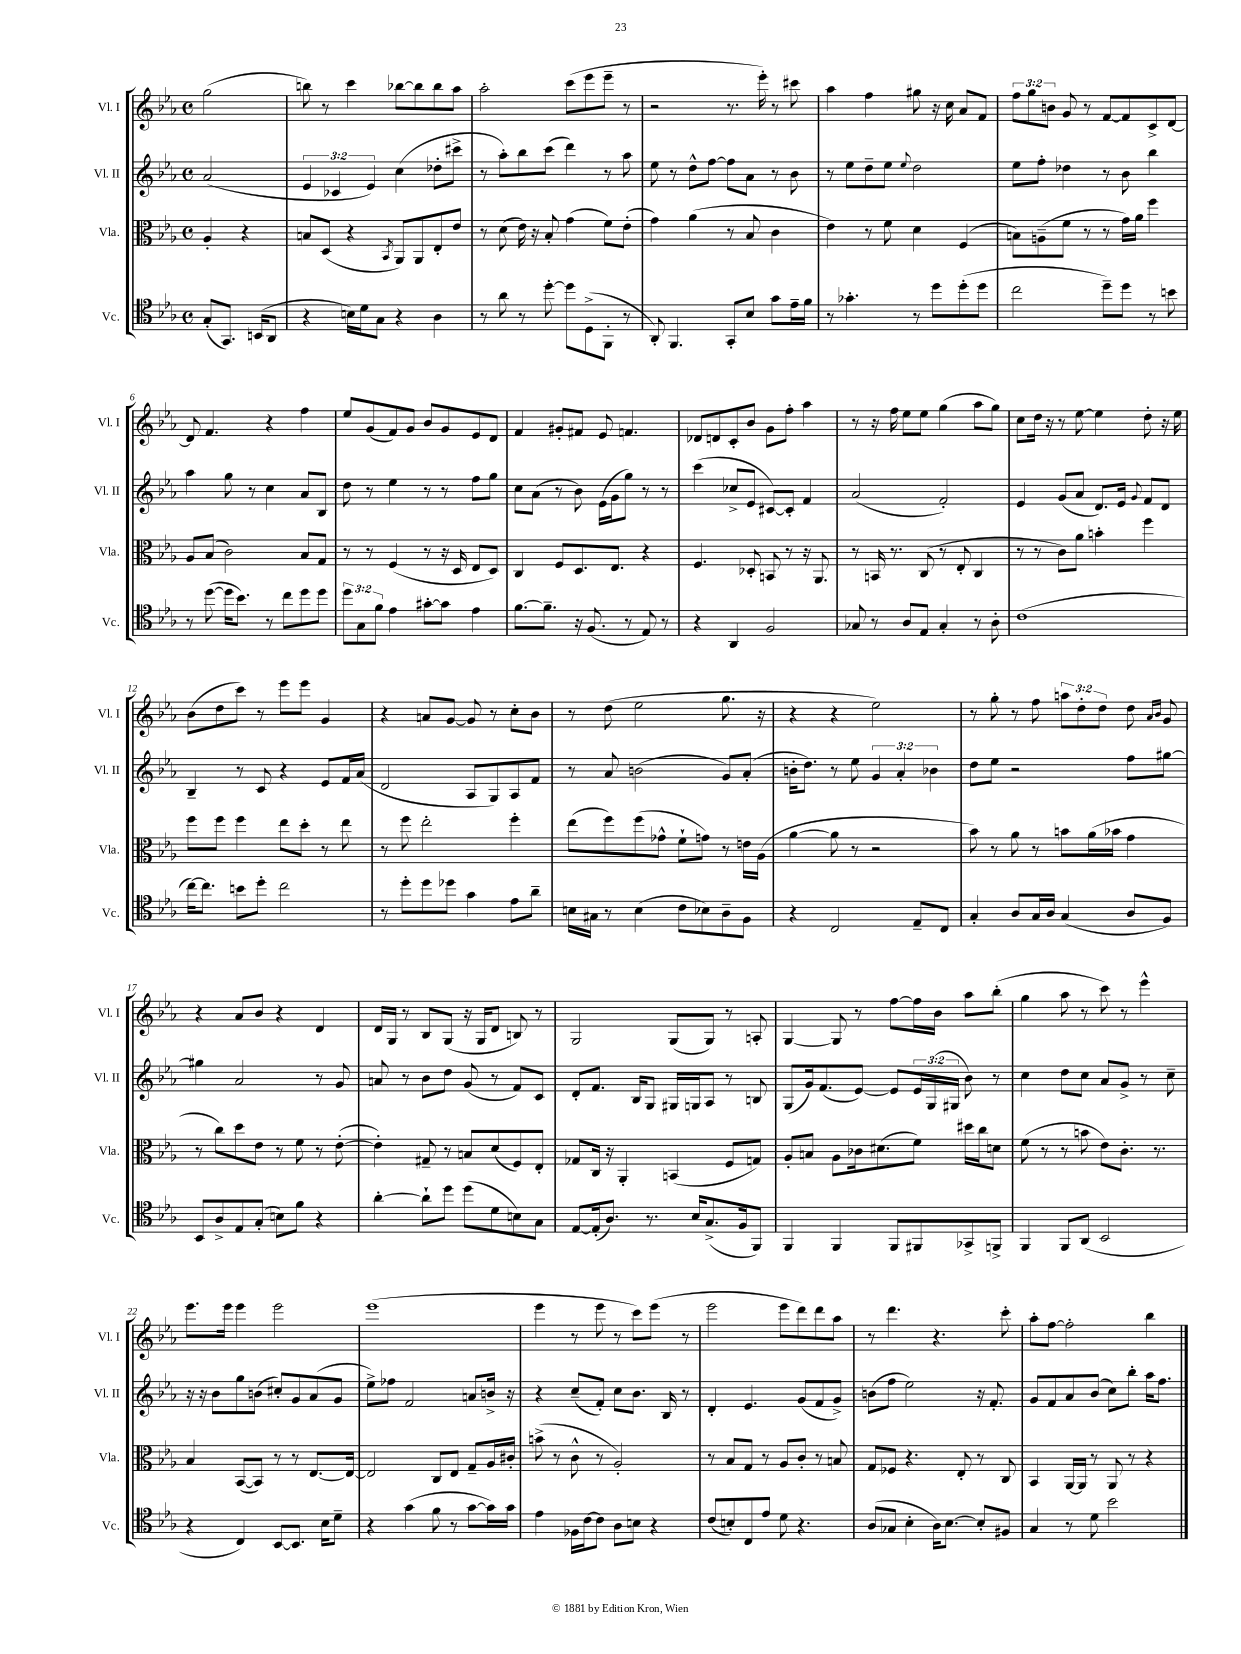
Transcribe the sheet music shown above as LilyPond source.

<<
\new StaffGroup <<
\new Staff = "s0" \with { instrumentName = "Vl. I" shortInstrumentName = "Vl. I" } {
    \clef treble \key ees \major \defaultTimeSignature \time 4/4 \override Staff.TupletNumber.text = #tuplet-number::calc-fraction-text \partial 2
    g''2( |
    b''8) r8 c'''4 bes''8~ bes''8 bes''8 aes''8 |
    aes''2-. c'''8( ees'''8 ees'''8-- r8 |
    r2 r8. ees'''16-.) r8 cis'''8 |
    aes''4 f''4 gis''8 r16 c''16 aes'8 f'8 |
    \tuplet 3/2 { f''8 g''8 b'8 } g'8 r8 f'8~ f'8 c'8-> d'8~ |
    d'8 f'4. r4 f''4 |
    ees''8 g'8( f'8) g'8 bes'8 g'8 ees'8 d'8 |
    f'4 gis'8-. fis'8 ees'8 f'4. |
    des'8 d'8 c'8-. bes'8 g'8 f''8-. aes''4 |
    r8 r16 f''16 ees''8 ees''8 g''4( aes''8 g''8) |
    c''8 d''16 r16 r8 ees''8~ ees''4 d''8-. r16 ees''16 |
    bes'8( d''8 c'''8) r8 ees'''8 ees'''8 g'4 |
    r4 a'8 g'8~ g'8 r8 c''8-. bes'8 |
    r8 d''8( ees''2 g''8. r16 |
    r4 r4 ees''2) |
    r8 g''8-. r8 f''8 \tuplet 3/2 { a''8 d''8-. d''8 } d''8 \grace { aes'16 bes'16 } g'8 |
    r4 aes'8 bes'8 r4 d'4 |
    d'16 g16 r8 bes8 g8( r16 g16 d'8 b8) r8 |
    g2 g8( g8) r8 a8-. |
    g4~ g8 r8 f''8~ f''16 bes'16 aes''8 bes''8-.( |
    g''4 aes''8 r8 c'''8) r8 ees'''4-^ |
    ees'''8. ees'''16 ees'''4 ees'''2 |
    ees'''1( |
    ees'''4 r8 ees'''8 r8 c'''8) ees'''8( r8 |
    ees'''2 ees'''8 d'''8) d'''8 aes''8 |
    r8 d'''4. r4. c'''8-. |
    aes''8-. f''8~ f''2-. bes''4 \bar "|." |
}
\new Staff = "s1" \with { instrumentName = "Vl. II" shortInstrumentName = "Vl. II" } {
    \clef treble \key ees \major \defaultTimeSignature \time 4/4 \override Staff.TupletNumber.text = #tuplet-number::calc-fraction-text \partial 2
    aes'2( |
    \tuplet 3/2 { ees'4 ces'4 ees'4) } c''4( des''8-. cis'''8-> |
    r8 aes''8-.) bes''8 c'''8( d'''4) r8 aes''8 |
    ees''8 r8 d''8-^ f''8~ f''8 aes'8 r8 bes'8 |
    r8 ees''8 d''8-- ees''8 \appoggiatura { ees''8 } d''2 |
    ees''8 f''8-. des''4 r8 bes'8 bes''4 |
    aes''4 g''8 r8 c''4 aes'8 bes8 |
    d''8 r8 ees''4 r8 r8 f''8 g''8 |
    c''8 aes'8( r8 bes'8) ees'16( g'16 g''8) r8 r8 |
    c'''4( ces''8-> ees'8 cis'8~) cis'8-. f'4 |
    aes'2( f'2-.) |
    ees'4 g'8( aes'8 d'8.) ees'16 \appoggiatura { g'8 } f'8 d'8 |
    bes4-- r8 c'8 r4 ees'8 f'16 aes'16( |
    d'2 aes8 g8) aes8 f'8 |
    r8 aes'8 b'2( g'8) aes'8-.( |
    b'16-. d''8.) r8 ees''8 \tuplet 3/2 { g'4 aes'4-. bes'4 } |
    d''8 ees''8 r2 f''8 gis''8~ |
    gis''4 aes'2 r8 g'8 |
    a'8 r8 bes'8 d''8 g'8( r8 f'8) c'8 |
    d'8-. f'8. bes16 g8 gis16 g16 aes8 r8 b8 |
    g8( g'16) f'8.( ees'8~) ees'8 \tuplet 3/2 { ees'16 g16( gis16 } bes'8) r8 |
    c''4 d''8 c''8 aes'8 g'8-> r8 c''8-- |
    r16 r16 bes'8 g''8 b'8( cis''8-.) g'8 aes'8( g'8 |
    ees''8->) fes''8 f'2 a'8 b'16-> r16 |
    r4 c''8--( f'8-.) c''8 bes'8. bes16 r8 |
    d'4-. ees'4. g'8( f'8 g'8->) |
    b'8( f''8 ees''2) r16 f'8.-. |
    g'8 f'8 aes'8 bes'8( c''8) bes''8-. aes''16 f''8. \bar "|." |
}
\new Staff = "s2" \with { instrumentName = "Vla." shortInstrumentName = "Vla." } {
    \clef alto \key ees \major \defaultTimeSignature \time 4/4 \partial 2
    aes4-. r4 |
    b8 d8( r4 \acciaccatura { bes,8 } aes,8) aes,8 ees8-. ees'8 |
    r8 d'8( ees'16) r16 bes8-. g'4( f'8) ees'8-.( |
    g'4) aes'4( r8 bes8 c'4 |
    ees'4) r8 f'8 d'4 f4( |
    b8) a8--( f'8 r8 r8 g'16) aes'16 f''4 |
    aes8 bes8( c'2) bes8 g8 |
    r8 r8 f4( r8 r16 d16 ees8 d8) |
    c4 f8 d8. ees8. r4 |
    f4. des8-. b,8 r8 r16 aes,8. |
    r8 b,16 r8. c8( r8 ees8-. c4 |
    r8 r8 c'8) aes'8 b'4-. f''4 |
    f''8 f''8 f''4 ees''8 d''8-. r8 ees''8 |
    r8 f''8 ees''2-. f''4-. |
    ees''8( f''8) f''8( ges'8-^ f'8-! g'8) r8 e'16 aes16( |
    aes'4~ aes'8 r8 r2 |
    bes'8) r8 aes'8 r8 b'8 aes'16( bes'16 g'4 |
    r8 c''8) d''8 ees'8 r8 f'8 r8 ees'8~-.( |
    ees'4-.) gis8-- r8 b8 d'8( f8) ees8-. |
    ges8 c16 r16 aes,4-. b,4( f8 g8) |
    aes8-. b8 aes8 ces'16 dis'8.( f'8) dis''16 c''16 d'8 |
    f'8( r8 r8 b'8 ees'8) c'8.-. r8. |
    bes4 bes,8~( bes,8) r8 r8 ees8.~ ees16~ |
    ees2 c8 ees8 g8-- aes16 cis'16-. |
    b'8->( r8 c'8-^ r8 aes2-.) |
    r8 bes8 g8 r8 aes8 c'8-. r8 b8 |
    g8 fes8 r4. ees8-. r8 c8 |
    bes,4 aes,16~ aes,16 r8 aes,8 r8 r4 \bar "|." |
}
\new Staff = "s3" \with { instrumentName = "Vc." shortInstrumentName = "Vc." } {
    \clef tenor \key ees \major \defaultTimeSignature \time 4/4 \override Staff.TupletNumber.text = #tuplet-number::calc-fraction-text \partial 2
    g8-.( g,8.) b,16( aes,8 |
    r4 b16) d'16 g8 r4 aes4 |
    r8 aes'8 r8 d''8~-. d''8 d8->( f,8-. r8 |
    aes,8-.) f,4. g,8-. bes8 g'8 ees'16-- f'16 |
    r8 ges'4.-. r8 d''8 d''8-.( d''8 |
    c''2 d''8--) d''8 r8 b'8 |
    r8 d''8~( d''16 bes'8.) r8 c''8 d''8 d''8 |
    \tuplet 3/2 { d''8 g8 f'8 } ees'4 gis'8~-. gis'8 ees'4 |
    f'8.~ f'8.-- r16 f8.( r8 ees8) r8 |
    r4 aes,4 f2 |
    ges8 r8 aes8 ees8 ges4-. r8 aes8-. |
    c'1( |
    c''16~) c''8. b'8 d''8-. c''2 |
    r8 d''8-. d''8 des''8 g'4 ees'8 aes'8-- |
    b16 gis16 r8 b4( c'8 bes8) aes8-- f8 |
    r4 c2 ees8-- c8 |
    g4-. aes8 g16 aes16 g4( aes8 f8) |
    bes,8 aes8-> ees8 g8-.( b8) f'8 r4 |
    aes'4~-. aes'8-! d''8 d''8( d'8 b8) g8 |
    ees8~ ees16-.( aes8.) r8. bes16 g8.->( f16 f,8) |
    f,4 f,4 f,8 fis,8 ges,8-> f,8-> |
    f,4 f,8 aes,8( bes,2 |
    r4 c4) bes,8~ bes,8. bes16 d'8-- |
    r4 g'4( f'8 r8 g'8~ g'16) g'16 |
    ees'4 fes16 c'16~ c'8 aes8 b8 r4 |
    c'8( b8-.) c8 ees'8 d'8 r4. |
    aes8( ges8 bes4-. aes16) bes8.~ bes8-. fis8 |
    g4 r8 d'8 bes'2 \bar "|." |
}
>>
>>
